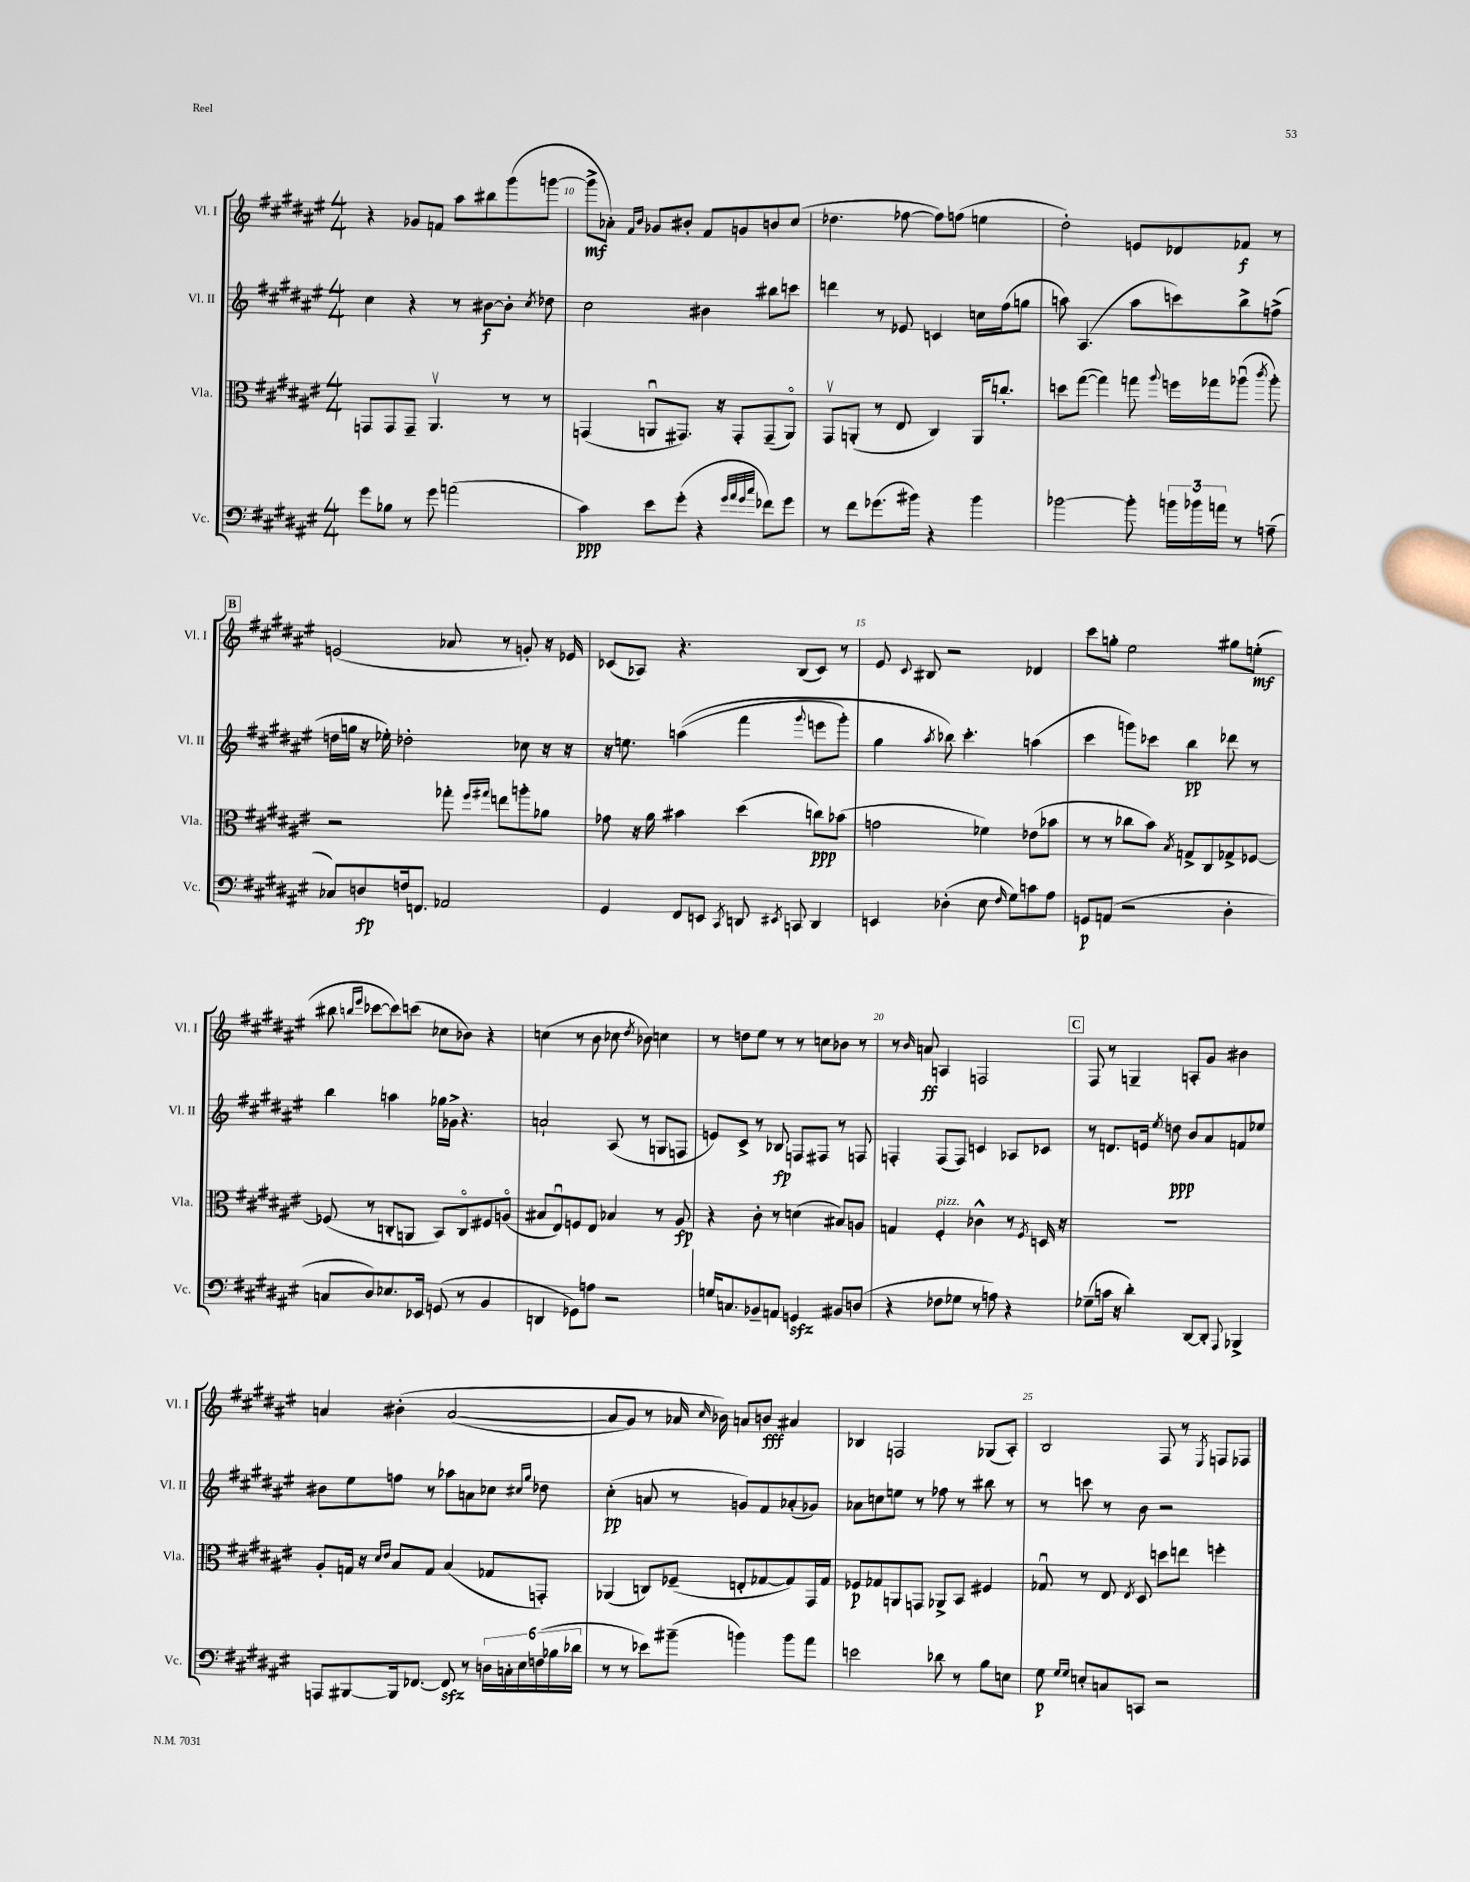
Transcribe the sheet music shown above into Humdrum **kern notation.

**kern	**kern	**kern	**kern
*staff4	*staff3	*staff2	*staff1
*clefF4	*clefC3	*clefG2	*clefG2
*k[f#c#g#d#a#e#]	*k[f#c#g#d#a#e#]	*k[f#c#g#d#a#e#]	*k[f#c#g#d#a#e#]
*M4/4	*M4/4	*M4/4	*M4/4
8g#\L	8GG/L	4cc#\	4r
8B-\J	8GG/	.	.
8r	8GG~/J	4r	8g-/L
8g#\	4.AA#v/	.	8f/J
(2a\	.	8r	8aa#\L
.	.	[8b#\L	8bb#\
.	8r	8b#'\]J	(8ggg#\
.	.	8qcc#/	.
.	8r	8dd-\	[8ggg\J
=	=	=	=
4c#\)	(4GG/	2cc#\	8ggg^\]L
.	.	.	8a-'\J)
.	.	.	16qqf#/LL
.	.	.	16qqb/JJ
8e#\L	8AAu/L	.	8g-/L
(8g#'\J	8.GG#/J)	.	8b#'/J
4r	.	4b#\	8f#/L
.	16r	.	.
.	8GG#'/L	.	8g/
32qqg#/LLL	.	.	.
32qqa#/	.	.	.
32qqg#/	.	.	.
32qqcc#/JJJ	.	.	.
8f-\L)	(8GG#~/	8bb#\L	8b/
8g#\J	8AAo/J)	8ccc\J	(8cc#/J
=	=	=	=
8r	8GG#v/L	4ddd\	4.dd-\
8f#\L	(8AA'/J	.	.
(8.g-\	8r	8r	.
.	8E#/	8e-/	[8ff-\
16b#\Jk)	.	.	.
4r	4C#/)	4c/	8ff-\]L)
.	.	.	(8ff\J
4b#\	16AA/LK	16cc\LL	4ee\
.	8.cc'/J	(16ff#\J	.
.	.	8gg\J	.
=	=	=	=
[2b-\	8dd\L	8aa\)	2dd#'\)
.	([8gg#\J	(4.A#/	.
.	4gg#\])	.	.
8b-'\]	8gg\	8aa\L	8e/L
.	8qqaa#/	.	.
24b\LL	16ff\LL	8ccc\)	8d-/
24b-\	.	.	.
.	16gg-\J	.	.
24a\JJ	.	.	.
8r	(8aa-u\J	8bb^\	8f-/J
.	8qccc#/	.	.
(8A~\	8aa-'\)	(8ff^\J	8r
=	=	=	=
8C-/L)	2r	16dd\LL	(2e/
.	.	16gg\JJ	.
8D/	.	16r	.
.	.	16ee-'\)	.
16F/k	.	2dd-'\	.
8.FF/J	.	.	.
2AA-/	8gg-'\	.	8a-/
.	16qqff#/LL	.	.
.	16qqgg#/JJ	.	.
.	8ee\L	.	8r
.	8aa'\	8cc-\	8g'/)
.	8a-\J	16r	16r
.	.	16r	16e-/
=	=	=	=
4GG#/	8g-\	16r	(8c-/L
.	.	8.ee\	.
.	16r	.	8A-/J)
.	16a#\	.	.
8FF#/L	4b#\	&((4aa\	4.r
8EE/J	.	.	.
8qCC#/	.	.	.
8DD/	(4dd#\	4fff#\	.
8qEE#/	.	.	.
8CC/	.	.	(8B/L
.	.	8qqggg#/	.
4DD/	8cc\L)	8eee\L	8c-/J)
.	(8b-\J	8ggg#'\J)	8r
=	=	=	=
4EE/	2g\	4gg#\	8e#/
.	.	.	8qqc#/
.	.	.	8B#/
.	.	8qaa#/	.
(4D-'\	.	8bb-\&)	2r
.	.	4.ccc#'\	.
8E#\	4f-\)	.	.
16qqF#/	.	.	.
8G#\L)	.	.	.
8c\	(8e-\L	(4aa\	4d-/
8A#\J	8b-\J	.	.
=	=	=	=
8GG/L	8r	4ccc#\	8ccc#\L
(8AA/J	8r	.	8gg'\J
2r	8cc-\L	8ggg\L)	2ee#\
.	8b\J)	8ccc-\J	.
.	8qB/	.	.
.	8G^/L	4bb\	.
.	8C#/	.	.
4D#'\	8G-^/	8ddd-\	8gg#\L
.	[8F-/J	8r	(8ee'\J
=	=	=	=
8C/L	(8F-/]	4bb\	8bb#\
.	.	.	16qqbb/LL
.	.	.	16qqeee#/JJ
8D#/)	8r	.	[8ccc-\L
8.E-/	8C'/L	4aa\	8ccc-\])
.	8AA/J	.	(8ccc\J
16EE-/Jk	.	.	.
(8GG/	8BB/L)	16gg-\LL	8cc-\L
.	.	16g-^\JJ	.
8r	8Co/	4.r	8b-\J)
4BB/	8F#/	.	4r
.	(8Ao/J	.	.
=	=	=	=
4DD/	8B#/L	2a`/	(4cc\
.	8E#u/)	.	.
8GG-\L)	8F/	.	8r
8A\J	8E#/J	.	8b\
2r	4B-/	(8A#/	8cc-\
.	.	.	8qdd#/
.	.	8r	8b-\)
.	8r	8G/L	4cc\
.	8A#/	8F/J	.
=	=	=	=
16G/LK	4r	8e/L)	8r
8.C/	.	.	.
.	.	8c#^/J	8dd\L
8BB-~/	8c#'\	8r	8ee#\J
8AA/J	8r	8B-/	8r
4GG/	(4d\	8F/L	8r
.	.	8F#/J	8cc\L
8BB#/L	8B#/L)	8r	8b-\J
(8D/J	8A/J	8F/	8r
=	=	=	=
4r	4G/	4F'/	8r
.	.	.	16qqb/
.	.	.	8a/
8F-\L	4F#'/	(8F/L	4A/
8G-\J	.	8F/J)	.
8r	4c-^^\	4c/	2F/
8A\)	.	.	.
4r	8r	8A-/L	.
.	8qF#/	.	.
.	16D/	8c-/J	.
.	16r	.	.
=	=	=	=
(8G-~\L	1r	8r	8F#/
16c\Jk	.	8.d/L	8r
16r	.	.	.
4d#'\)	.	.	4G~/
.	.	16e/Jk	.
.	.	8qee#/	.
.	.	8dd\	.
[8DD#/L	.	8b/L	8A'/L
8DD#'/]J	.	8a#/	8g#/J
8qqAAA#/	.	.	.
4BBB-^/	.	8f/	4b#\
.	.	8ee-/J	.
=	=	=	=
8AAA/L	8A#'/L	8b#\L	4a/
[8BBB#/	16G/Jk	8ee#\	.
.	16r	.	.
.	16qqd#/LL	.	.
.	16qqe#/JJ	.	.
16BBB#/]k	8B/L	8ff\J	&(4b#'\
[8.FF-/J	.	.	.
.	8G/J	8r	.
8FF-/]	(4B/	8aa-\L	([2a/
8r	.	8a\	.
24D\LL	8G-/L	8cc-\J	.
24C'\	.	.	.
24E#\	.	.	.
.	.	16qqcc#/LL	.
.	.	16qqgg#/JJ	.
(24F\	8GG'/J)	8dd-\	.
24B-\	.	.	.
24d-\JJ	.	.	.
=	=	=	=
8r	(4AA-/	(4cc#'\	8a/]L
8r	.	.	8g#/J)
8e-\L)	8C/L)	8a/	8r
(8b#~\J	(8F-~/J	8r	16a-/
.	.	.	16qqcc#/
.	.	.	16b-\&)
4b\)	8E'/L	8g/L)	8a/L
.	[8G-/	8f#/	8b/J
8b\L	8G-/])	(8a-'/	4a#/
8a#\J	16GG#/L	8g-/J)	.
.	16G-/JJ	.	.
=	=	=	=
2e\	8F-/L	8a-\L	4B-/
.	8G-/	8cc\	.
.	8AA/	8ee\J	2F/
.	8GG/J	8r	.
8d-\	8AA-^/L	8ff-\	.
8r	8BB/J	8r	.
8B\L	4F#/	8bb#\	(8G-/L
8E\J	.	8r	8A#'/J)
=	=	=	=
8G#\	8G-u/	8r	2B/
16qqG#/LL	.	.	.
16qqG#/JJ	.	.	.
8E'/L	8r	8ccc\	.
8C/	8E#/	8r	.
.	8qE#/	.	.
8CC/J	8D#/	8b\	.
2r	8dd\L	2r	8F#/
.	8ee\J	.	8r
.	.	.	8qE#/
.	4ff'\	.	8F/L
.	.	.	8F-/J
==	==	==	==
*-	*-	*-	*-
